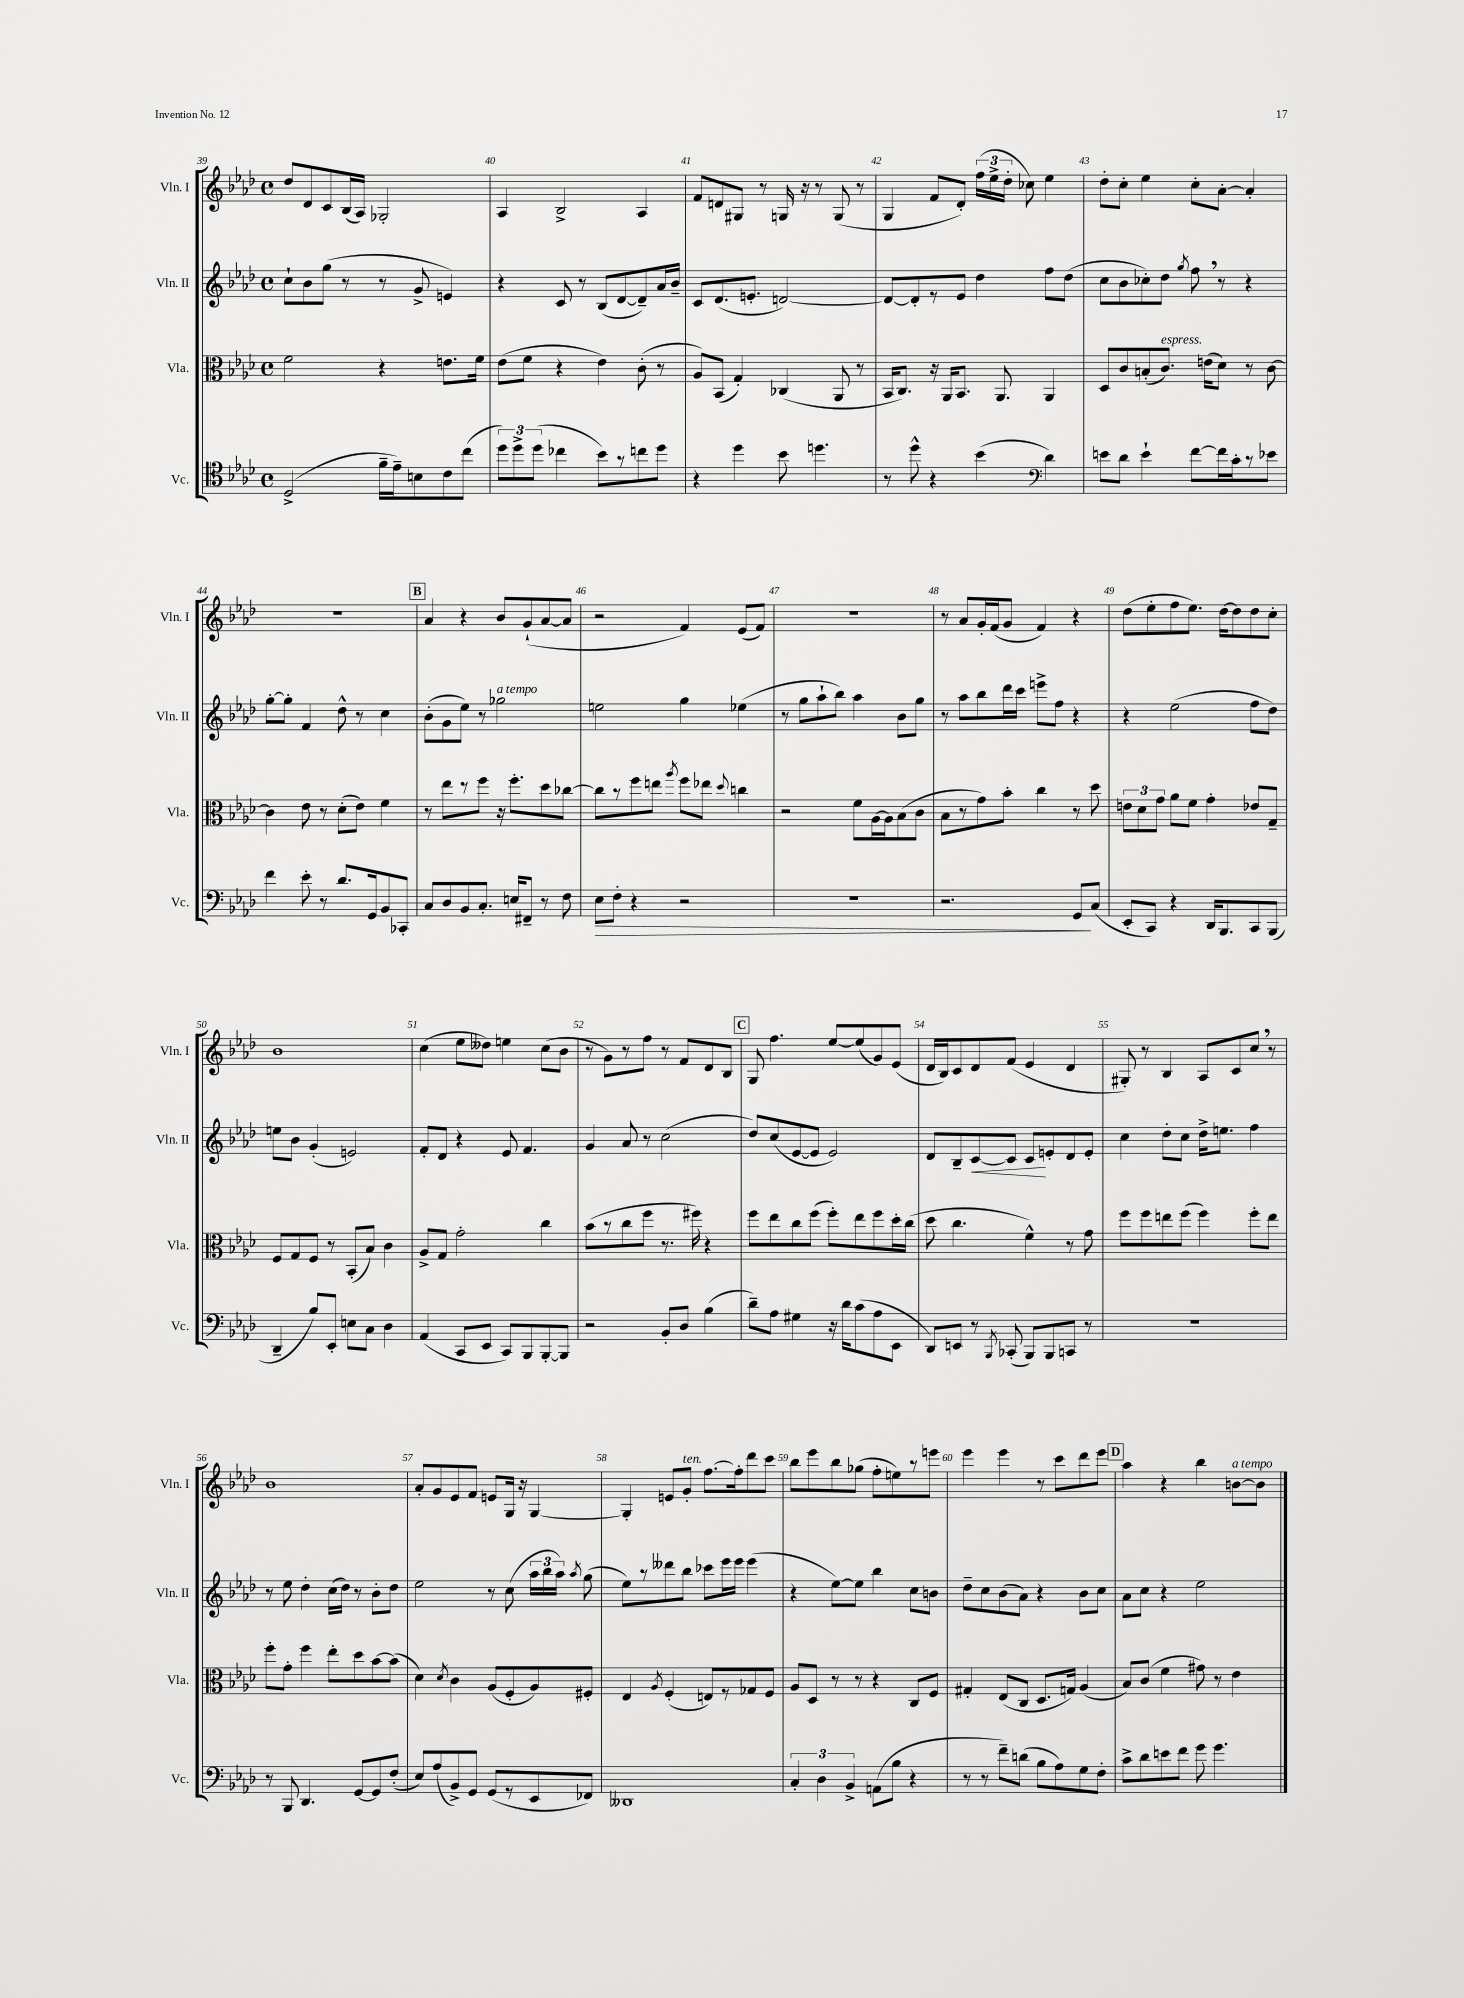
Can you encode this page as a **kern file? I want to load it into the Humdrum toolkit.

**kern	**kern	**kern	**kern
*staff4	*staff3	*staff2	*staff1
*clefC4	*clefC3	*clefG2	*clefG2
*k[b-e-a-d-]	*k[b-e-a-d-]	*k[b-e-a-d-]	*k[b-e-a-d-]
*M4/4	*M4/4	*M4/4	*M4/4
*met(c)	*met(c)	*met(c)	*met(c)
(2D-^	2f	8cc`	8dd-
.	.	8b-	8d-
.	.	(8gg	8c
.	.	8r	(16B-
.	.	.	16A-)
16f~	4r	8r	2G-'
16e-~)	.	.	.
8B	.	8g^	.
8c	8.e	4e)	.
(8cc	.	.	.
.	16f	.	.
=	=	=	=
12dd-)	(8e-	4r	4A-
12dd-^	.	.	.
.	8f	.	.
(12dd-	.	.	.
4cc-	4r	8c	2B-^
.	.	8r	.
8b-)	4e-)	(8B-	.
8r	.	[8d-	.
8cc	(8c'	8d-~])	4A-
8dd-	8r	16a-	.
.	.	16b-~	.
=	=	=	=
4r	8A-)	8c	8f
.	(8BB-	(8.d-	8d
4dd-	4G')	.	8G#
.	.	8.e'	.
.	.	.	8r
8b-	(4C-	[2d)	16G
.	.	.	16r
4.dd	.	.	8r
.	8AA-	.	(8G
.	8r	.	8r
=	=	=	=
8r	16BB-	8d_	4G
.	8.C)	.	.
8dd-^^	.	8d']	.
4r	16r	8r	8f
.	16AA-	.	.
.	8.BB-	8e-	8d-')
(4b-	.	4dd-	(24ff
.	.	.	24ee-^
.	8.AA-	.	.
.	.	.	24dd-'
.	.	.	8cc-)
*clefF4	*	*	*
4d-)	4AA-	8ff	4ee-
.	.	(8dd-	.
=	=	=	=
8e	8D-	8cc	8dd-'
8d-	8c	8b-	8cc'
4e`	(8B'	8cc-')	4ee-
.	8.c)	8dd-	.
.	.	8qgg	.
[8f	.	8ff	8cc'
.	(16e	.	.
16f]	8d-)	8r	[8a-'
16c'	.	.	.
8r	8r	4r	4a-']
8e-	[8c	.	.
=	=	=	=
4f	4c]	[8gg'	1r
.	.	8gg']	.
8e-'	8e-	4f	.
8r	8r	.	.
8.d-	(8d-'	8dd-^^	.
.	8e-)	8r	.
16GG	.	.	.
8BB-	4f	4cc	.
8CC-'	.	.	.
=	=	=	=
8C	8r	(8b-'	4a-
8D-	8ee-	8g	.
8BB-	8r	8ee-)	4r
8.C'	8ff	8r	.
.	16r	2gg-	8b-
16E	8.ff'	.	.
8FF#~	.	.	(8g`
8r	8dd-	.	[8a-
8F	[8cc-	.	8a-]
=	=	=	=
8E-	8cc-]	2ee	2r
8F'	8r	.	.
4r	8ff	.	.
.	8ee	.	.
.	8qaa-	.	.
2r	8ff	4gg	4f)
.	8ee-	.	.
.	8qqdd-	.	.
.	4cc	(4ee-	(8e-
.	.	.	8f)
=	=	=	=
1r	2r	8r	1r
.	.	8gg	.
.	.	8aa-`	.
.	.	8bb-)	.
.	8f	4aa-	.
.	[16A-	.	.
.	16A-]	.	.
.	(8B-	8b-	.
.	8c	8gg	.
=	=	=	=
2.r	8B-	8r	8r
.	8r	8aa-	8a-
.	8g)	8bb-	16g'
.	.	.	(16f
.	8b-'	16ddd-	8g
.	.	16ccc	.
.	4cc	8eee^	4f)
.	.	8ff	.
8GG	8r	4r	4r
(8C	8dd-	.	.
=	=	=	=
8EE-'	12e	4r	(8dd-
.	12d-	.	.
8CC)	.	.	8ee-'
.	12g	.	.
4r	8a-	(2ee-	8ff
.	8f	.	8.ee-)
16DD-	4g'	.	.
8.BBB-	.	.	[16dd-
.	.	.	8dd-]
8CC	8e-	8ff	8dd-
(8BBB-	8G~	8dd-)	8cc'
=	=	=	=
4DD-~	8F	8ee	1b-
.	8G	8b-	.
8B-)	8F	(4g'	.
8EE-'	8r	.	.
8E	(8BB-'	2e)	.
8C	8B-)	.	.
4D-	4c	.	.
=	=	=	=
(4AA-	8A-^	8f'	(4cc
.	8G	8d-	.
8CC	2g'	4r	8ee-
8EE-	.	.	8dd--)
8CC)	.	8e-	4ee
8BBB-	.	4.f	.
[8BBB-'	4cc	.	(8cc
8BBB-]	.	.	8b-
=	=	=	=
2r	(8b-	4g	8r
.	8r	.	8g)
.	8cc	8a-	8r
.	8ff	8r	8ff
8BB-'	8.r	(2cc	8r
8D-	.	.	8f
.	16ff#)	.	.
(4B-	4r	.	8d-
.	.	.	8B-
=	=	=	=
8d-~)	8ff	8dd-)	8G
8A-	8ee-	(8cc	4.ff
4G#	8cc	[8e-	.
.	(8ff	8e-]	.
16r	8ff')	2e-)	[8ee-
16d-	.	.	.
(8c	8ee-	.	(8ee-]
8A-	8ff	.	8g)
8EE-	16dd-'	.	(8e-
.	(16cc	.	.
=	=	=	=
8DD-)	8dd-	8d-	16d-
.	.	.	16B-)
8EE	4.cc	8B-~	8c
8r	.	[8c	8d-
8qBBB-	.	.	.
(8CC-'	.	8c]	(8f
8BBB-)	4f^^)	8c	4e-
8BBB-	.	8e'	.
8CC	8r	8d-	4d-
8r	8g	8e'	.
=	=	=	=
1r	8ff	4cc	8G#')
.	8ff	.	8r
.	8ee	8dd-'	4B-
.	(8ff	8cc	.
.	4ff)	16dd-^	8A-
.	.	8.ee	.
.	.	.	8c
.	8ff'	4ff	8cc
.	8ee	.	8r
=	=	=	=
8r	8ff'	8r	1b-
8BBB-	8g'	8ee-	.
4.DD-	4ff	4dd-'	.
.	8ee-'	(16cc	.
.	.	16dd-)	.
[8GG	8dd-	8r	.
8GG]	[8b-	8b-'	.
(8F'	(8b-]	8dd-	.
=	=	=	=
8E-)	4d-)	2ee-	8a-'
(8A-	.	.	8g
.	8qd-	.	.
8BB-^)	4c	.	8e-
8GG	.	.	8f
(8GG	(8A-	8r	8e
8r	8F'	(8cc	16G
.	.	.	16r
8EE-	8A-)	24aa-	[4G
.	.	24bb-	.
.	.	24aa-)	.
.	.	8qaa-	.
8FF-)	8F#'	(8gg	.
=	=	=	=
1DD--	4E-	8ee-)	4G']
.	.	8r	.
.	8qA-	.	.
.	(4F'	8ddd--	8e
.	.	8bb-	8g'
.	8E)	8ccc-	[8.ff
.	8r	16eee-	.
.	.	16eee-	16ff']
.	8G-	(4eee-	8ddd-
.	8F	.	8ccc
=	=	=	=
6C'	8A-	4r	8bb-
.	8D-	.	8eee-
6D-	.	.	.
.	8r	[8ee-)	8bb-
6BB-^	.	.	.
.	8r	8ee-]	(8gg-
(8AA	4r	4bb-	8ff'
8B-	.	.	8ee)
4r	8C	8cc	8r
.	8F	8b	8eee
=	=	=	=
8r	4G#'	8dd-~	4eee-
8r	.	8cc	.
8f~)	(8E-	(8b-	4eee-
(8d	8C	8a-)	.
8B-	8.D-	4r	8r
8A-)	.	.	8ccc
.	16G)	.	.
8G	(4A-	8b-	8ddd-
8F'	.	8cc	8eee-
=	=	=	=
8c^	8B-)	8a-	4aa-
8d-	(8c	8cc	.
8e	4f	4r	4r
8f	.	.	.
8g	8g#)	2ee-	4bb-
4.g	8r	.	.
.	4e-	.	[8b
.	.	.	8b]
==	==	==	==
*-	*-	*-	*-
